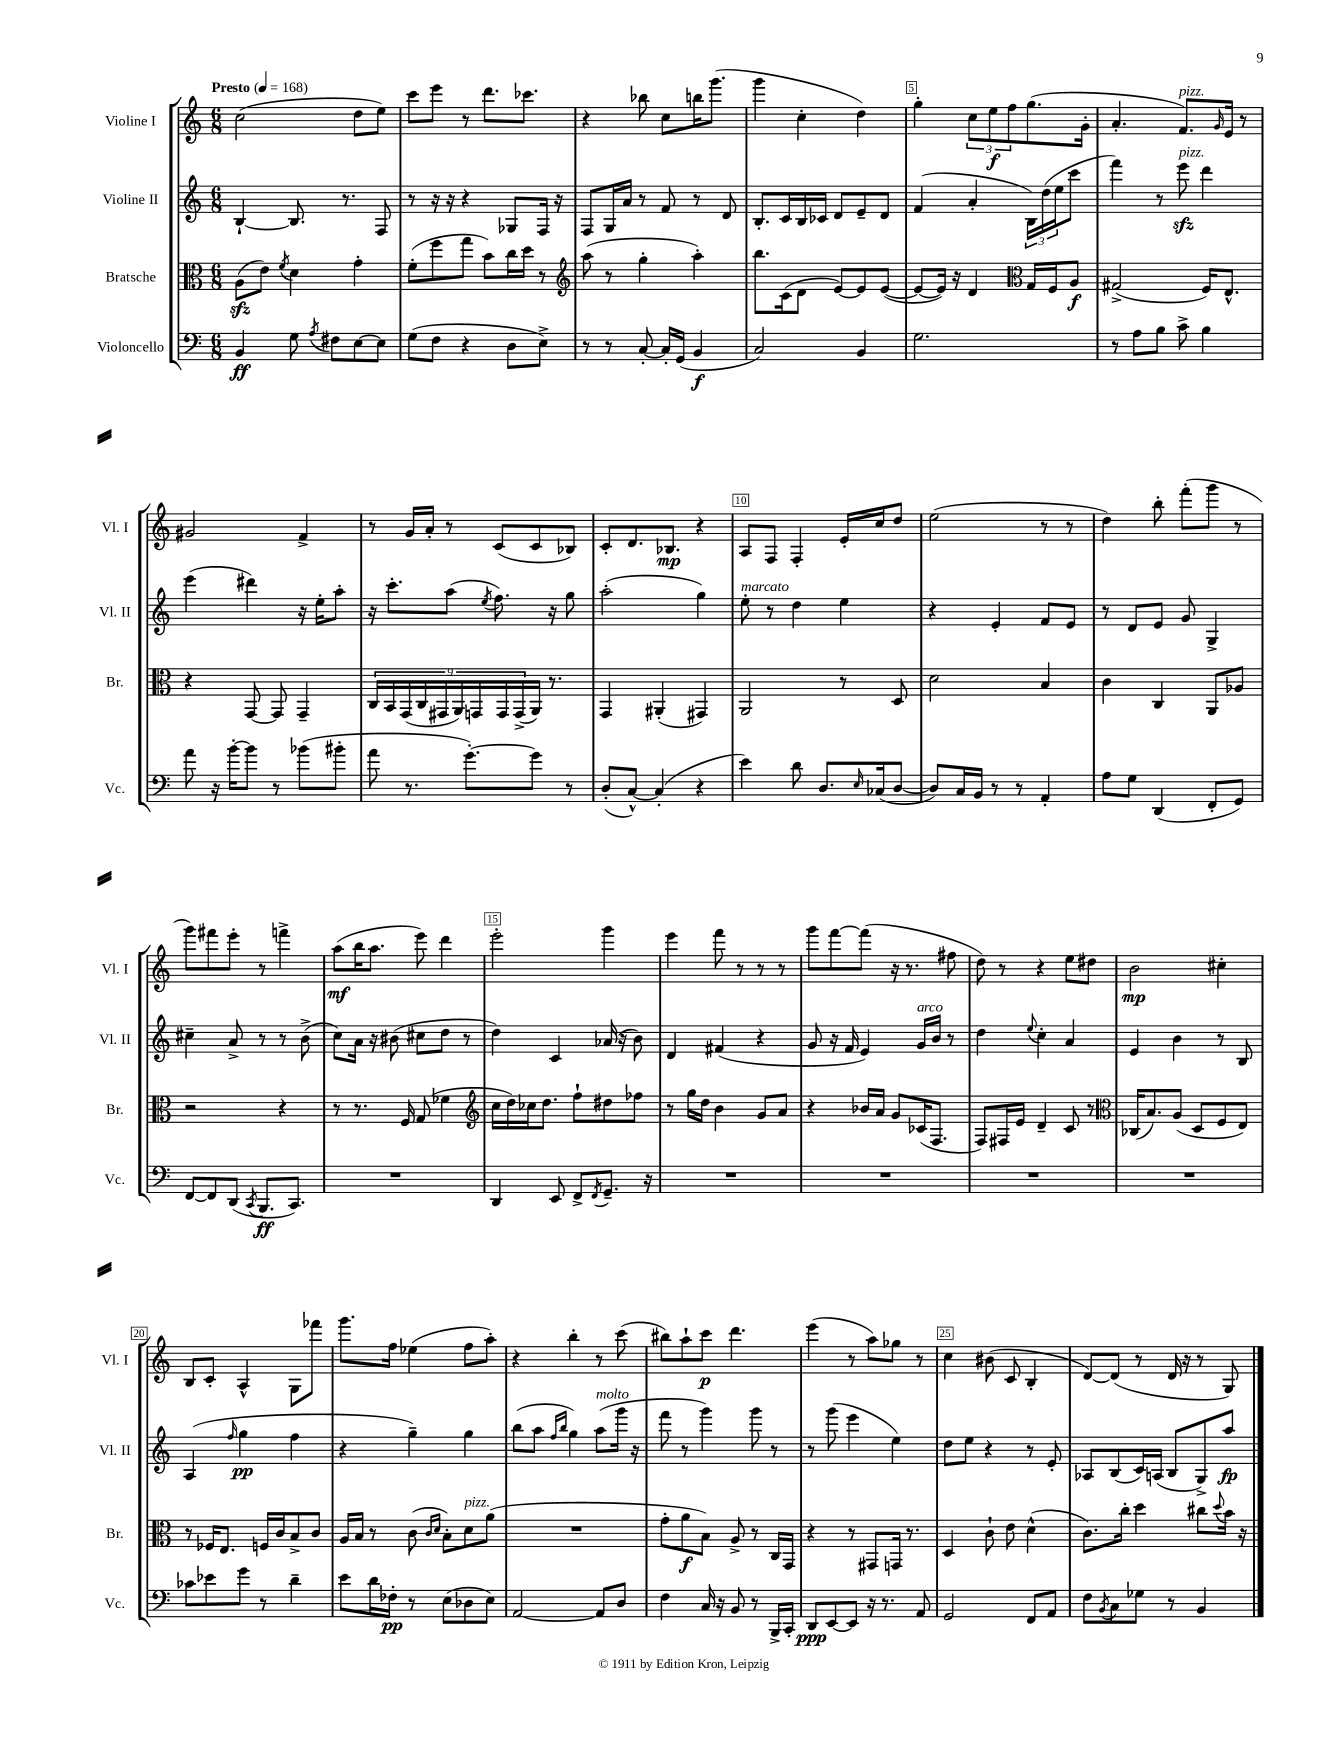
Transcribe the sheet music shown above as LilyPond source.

<<
\new StaffGroup <<
\new Staff = "s0" \with { instrumentName = "Violine I" shortInstrumentName = "Vl. I" } {
    \clef treble \key c \major \numericTimeSignature \time 6/8 \tempo "Presto" 4 = 168
    c''2( d''8 e''8) |
    c'''8 e'''8 r8 d'''8. ces'''8. |
    r4 bes''8 c''8 b''16 g'''8.( |
    g'''4 c''4-. d''4) |
    g''4-. \tuplet 3/2 { c''8 e''8\f f''8 } g''8.( g'16-. |
    a'4.-. f'8.^\markup { \italic "pizz." }) \grace { g'16 } e'16 r8 |
    gis'2 f'4-> |
    r8 g'16 a'16-. r8 c'8( c'8 bes8) |
    c'8-. d'8. bes8.\mp r4 |
    a8 f8 f4-. e'16-. c''16 d''8 |
    e''2( r8 r8 |
    d''4) b''8-. f'''8-.( g'''8 r8 |
    g'''8) fis'''8 e'''8-. r8 f'''4-> |
    a''8\mf( b''16 a''8. e'''8) d'''4 |
    e'''2-. g'''4 |
    e'''4 f'''8 r8 r8 r8 |
    g'''8 f'''8~ f'''8( r16 r8. fis''8 |
    d''8) r8 r4 e''8 dis''8 |
    b'2\mp cis''4-. |
    b8 c'8-. a4-^ g8 fes'''8 |
    g'''8. f''16 ees''4( f''8 a''8-.) |
    r4 b''4-. r8 c'''8( |
    bis''8) a''8-! c'''8\p d'''4. |
    e'''4( r8 a''8) ges''8 r8 |
    c''4 bis'8( c'8 b4-. |
    d'8~) d'8( r8 d'16 r16 r8 g8) \bar "|." |
}
\new Staff = "s1" \with { instrumentName = "Violine II" shortInstrumentName = "Vl. II" } {
    \clef treble \key c \major \numericTimeSignature \time 6/8
    b4~-! b8. r8. f8 |
    r8 r16 r16 r4 ges8 f16 r16 |
    f8 g16 a'16 r8 f'8 r8 d'8 |
    b8.-. c'16 b16 ces'16 d'8 e'8-- d'8 |
    f'4( a'4-. \tuplet 3/2 { b16) d''16( e''16 } c'''8 |
    f'''4) r8 e'''8\sfz^\markup { \italic "pizz." } d'''4 |
    e'''4( dis'''4) r16 e''16-. a''8-. |
    r16 c'''8.-. a''8( \acciaccatura { e''8 } f''8.) r16 g''8 |
    a''2-.( g''4) |
    e''8-.^\markup { \italic "marcato" } r8 d''4 e''4 |
    r4 e'4-. f'8 e'8 |
    r8 d'8 e'8 g'8 g4-> |
    cis''4-- a'8-> r8 r8 b'8->( |
    c''8) a'16 r16 bis'8( cis''8 d''8 r8 |
    d''4) c'4 aes'16( r16 b'8) |
    d'4 fis'4( r4 |
    g'8 r16 f'16 e'4) g'16^\markup { \italic "arco" } b'16 r8 |
    d''4 \appoggiatura { e''8 } c''4-. a'4 |
    e'4 b'4 r8 b8 |
    a4( \grace { f''16 } g''4\pp f''4 |
    r4 g''4--) g''4 |
    b''8( a''8 \grace { f''16 b''16 } g''4) a''8^\markup { \italic "molto" }( g'''16 r16 |
    f'''8 r8 g'''4) g'''8 r8 |
    r8 g'''8( e'''4 e''4) |
    d''8 e''8 r4 r8 e'8-. |
    aes8 b8( c'16) a16( b8 g8->) a''8\fp \bar "|." |
}
\new Staff = "s2" \with { instrumentName = "Bratsche" shortInstrumentName = "Br." } {
    \clef alto \key c \major \numericTimeSignature \time 6/8
    a8\sfz( e'8) \acciaccatura { f'8 } d'4 g'4-. |
    f'8-.( f''8 g''8 b'8) c''16 d''16 r8 |
    \clef treble a''8( r8 g''4-. a''4-.) |
    b''8. c'16( d'8 e'8~) e'8 e'8~( |
    e'8~ e'16) r16 d'4 \clef alto g16 f16 a8\f |
    gis2->( f16) e8.-^ |
    r4 g,8~ g,8 g,4-- |
    \tuplet 9/8 { c16 b,16 g,16( c16 gis,16 a,16) g,16 g,16 g,16->( } a,16) r8. |
    g,4 ais,4-.( gis,4) |
    a,2 r8 d8 |
    d'2 b4 |
    c'4 c4 a,8 aes8 |
    r2 r4 |
    r8 r8. f16 g8( fes'4 |
    \clef treble c''16 d''16) ces''16 d''8. f''8-! dis''8 fes''8 |
    r8 g''16 d''16 b'4 g'8 a'8 |
    r4 bes'16 a'16 g'8 ces'16( f8. |
    f8) fis16 e'16 d'4-- c'8 r8 |
    \clef alto ces16( b8.) a8( d8 f8 e8) |
    r8 fes16 e8. f16 c'16 b8-> c'8 |
    a16 b16 r8 c'8( \grace { c'16 d'16 } b8-.) d'8^\markup { \italic "pizz." } a'8( |
    R2. |
    g'8-. a'8\f b8) a8-> r8 c16 g,16 |
    r4 r8 gis,8 g,16 r8. |
    d4 c'8-! e'8 d'4-^( |
    c'8.) c''16-. d''4 cis''8 \appoggiatura { d''8 } b'16 r16 \bar "|." |
}
\new Staff = "s3" \with { instrumentName = "Violoncello" shortInstrumentName = "Vc." } {
    \clef bass \key c \major \numericTimeSignature \time 6/8
    b,4\ff g8 \acciaccatura { a8 } fis8 e8~ e8 |
    g8( f8 r4 d8 e8->) |
    r8 r8 c8~-. c16-. g,16( b,4\f |
    c2) b,4 |
    g2. |
    r8 a8 b8 c'8-> b4 |
    a'8 r16 b'16~-. b'8 r8 bes'8( bis'8-. |
    a'8 r8. g'8.~-.) g'8 r8 |
    d8-.( c8~-^) c4-.( r4 |
    e'4) d'8 d8. \grace { e16 } ces16( d8~ |
    d8) c16 b,16 r8 r8 a,4-. |
    a8 g8 d,4( f,8-. g,8) |
    f,8~ f,8 d,8( \acciaccatura { c,8 } b,,8.\ff c,8.) |
    R2. |
    d,4 e,8 f,8-> \acciaccatura { f,8 } g,8.-- r16 |
    R2. |
    R2. |
    R2. |
    R2. |
    ces'8 ees'8 g'8 r8 d'4-- |
    e'8 d'16 fes16-.\pp r8 e8( des8 e8) |
    a,2~ a,8 d8 |
    f4 c16 r16 b,8 r8 b,,16-> c,16-. |
    d,8\ppp e,8~ e,8 r16 r8. a,8 |
    g,2 f,8 a,8 |
    f8 \acciaccatura { b,8 } c8 ges8 r8 b,4 \bar "|." |
}
>>
>>
\layout { \context { \Score \override BarNumber.break-visibility = ##(#f #t #t) barNumberVisibility = #(every-nth-bar-number-visible 5) \override BarNumber.stencil = #(make-stencil-boxer 0.1 0.3 ly:text-interface::print) } }
